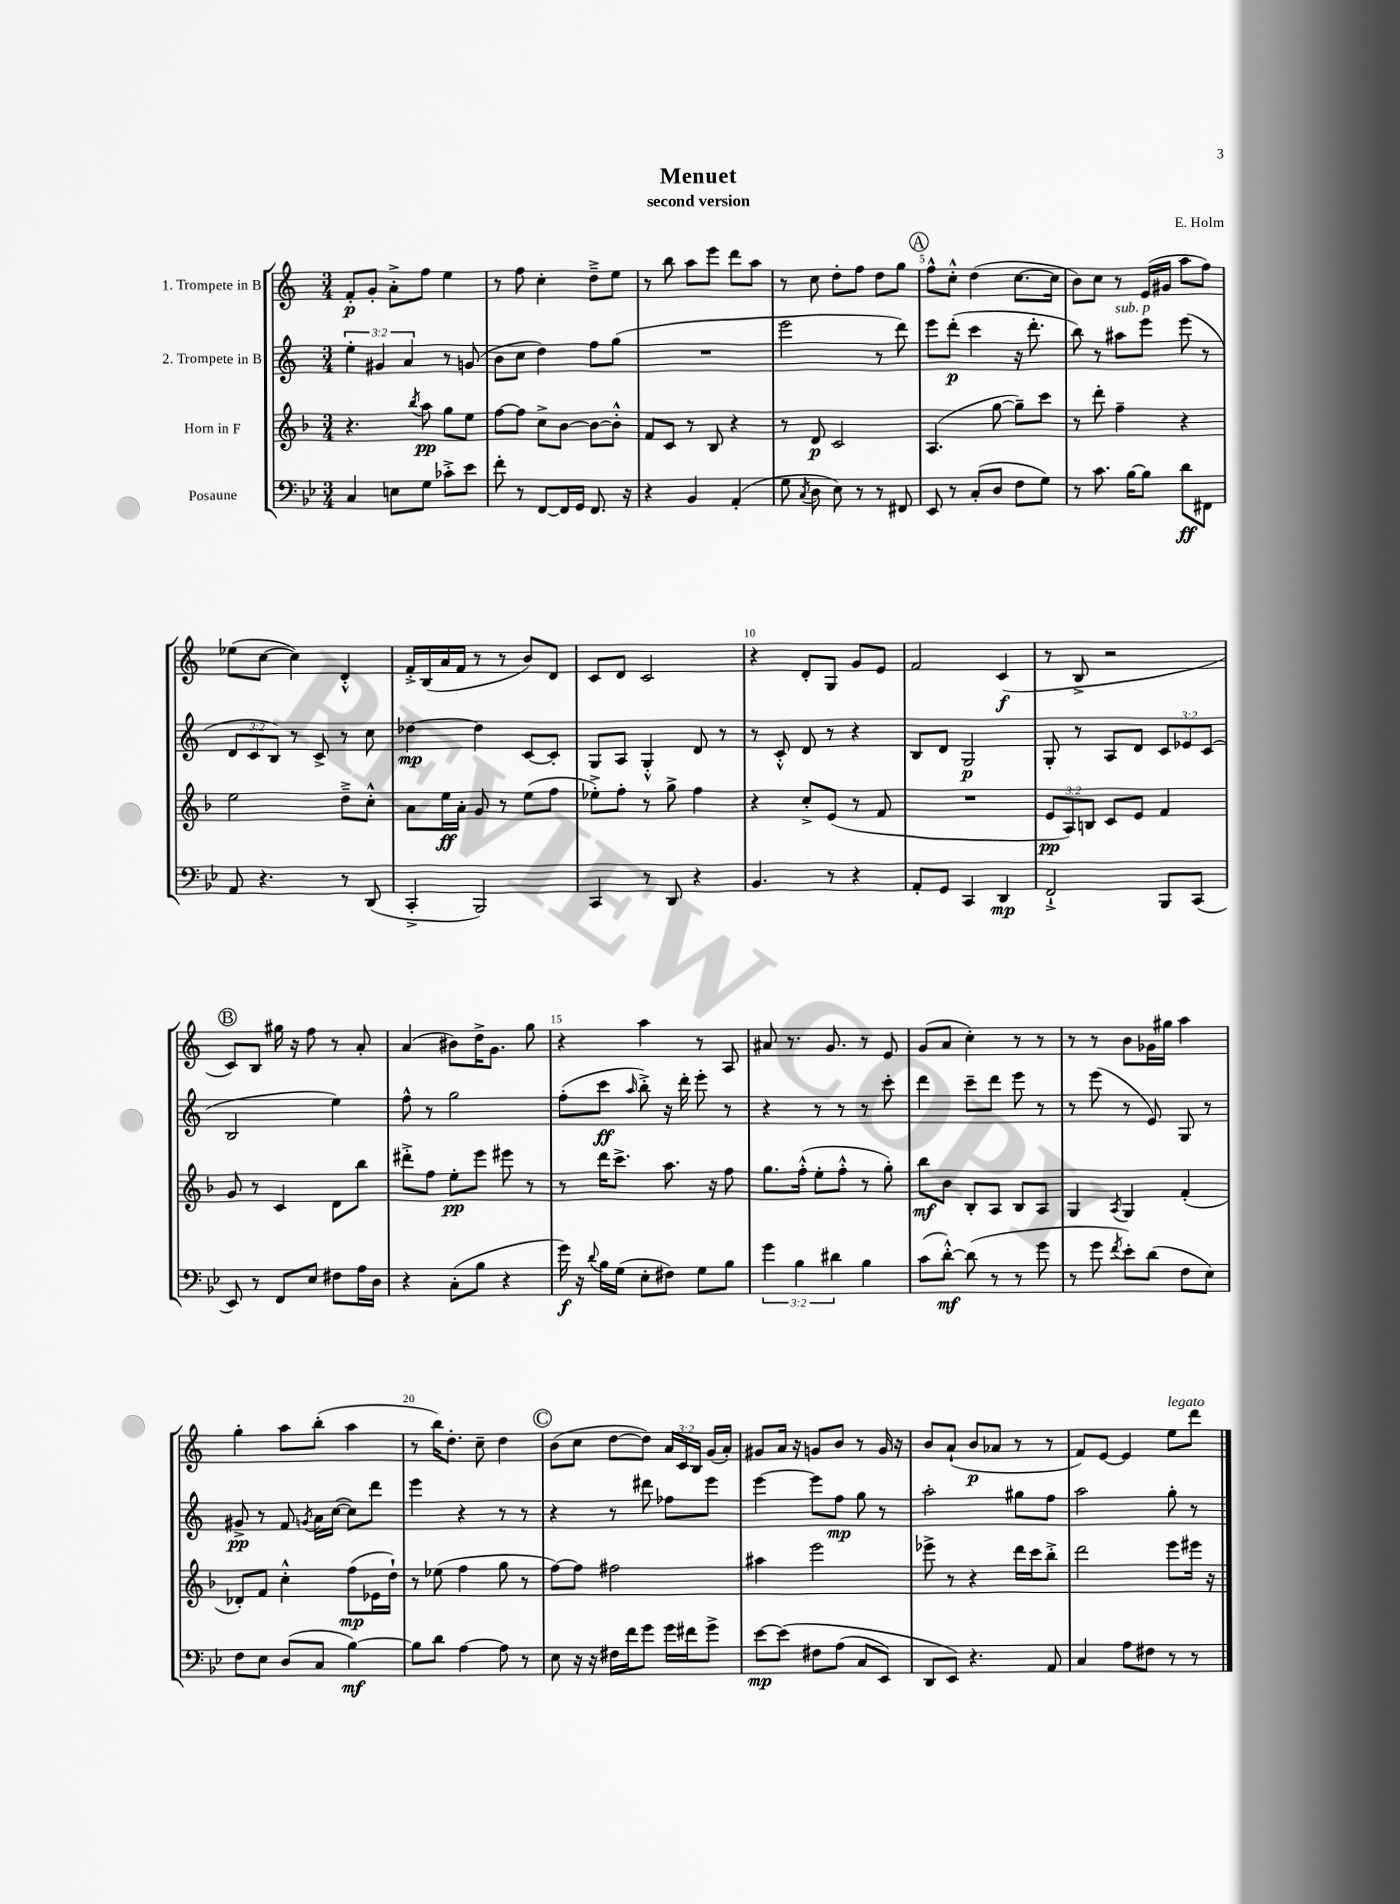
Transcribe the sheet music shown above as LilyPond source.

\header { title = "Menuet" composer = "E. Holm" subtitle = "second version" }
<<
\new StaffGroup <<
\new Staff = "s0" \with { instrumentName = "1. Trompete in B" } {
    \clef treble \key c \major \numericTimeSignature \time 3/4 \override Staff.TupletNumber.text = #tuplet-number::calc-fraction-text
    \autoBeamOff f'8[-.\p g'8]-. a'8[-.-> f''8] e''4 |
    r8 f''8 c''4-. d''8[---> e''8] |
    r8 b''8 a''8[ e'''8] d'''8[ a''8] |
    r8 c''8 d''8[-. f''8] d''8[ g''8] |
    \mark \markup { \circle "A" } f''8[-^ c''8]-.-^ d''4( c''8.[~ c''16] |
    b'8[) c''8] r8 e'16[( gis'16] a''8[ f''8]) |
    ees''8[( c''8]~ c''4) d'4-.-^ |
    f'16[-.-> b16( a'16 f'16] r8 r8 b'8[) d'8] |
    c'8[ d'8] c'2 |
    r4 d'8[-. g8] g'8[ e'8] |
    f'2 c'4\f( |
    r8 b8-> r2 |
    \mark \markup { \circle "B" } c'8[) b8] gis''16 r16 f''8 r8 a'8-. |
    a'4( bis'8[) d''16-> g'8.] g''8 |
    r4 a''4 r8 a8 |
    ais'8 r8. g'8. r8 e'8 |
    g'8[( a'8] c''4-.) r8 r8 |
    r8 r8 b'8[ ges'16 gis''16] a''4 |
    g''4-. a''8[ b''8]-.( a''4 |
    r8 b''16[) d''8.]-. c''8-- d''4 |
    \mark \markup { \circle "C" } b'8[( c''8] d''8[~ d''8]) \tuplet 3/2 { a'16[ c'16 b16] } g'16[( a'16]-.) |
    gis'8[ a'16] r16 g'8[ b'8] r8 g'16 r16 |
    b'8[ a'8]-!( b'8[\p aes'8] r8 r8 |
    f'8[) e'8]~ e'4 e''8[^\markup { \italic "legato" } d'''8] \bar "|." |
}
\new Staff = "s1" \with { instrumentName = "2. Trompete in B" } {
    \clef treble \key c \major \numericTimeSignature \time 3/4 \override Staff.TupletNumber.text = #tuplet-number::calc-fraction-text
    \autoBeamOff \tuplet 3/2 { e''4-. gis'4 a'4 } r8 g'8( |
    b'8[ c''8] d''4) f''8[ g''8]( |
    R2. |
    e'''2 r8 d'''8) |
    \mark \markup { \circle "A" } e'''8[ d'''8]-.\p( c'''4 r16 d'''8.-. |
    b''8) r8 ais''8[^\markup { \italic "sub. p" } e'''8] e'''8( r8 |
    \tuplet 3/2 { d'8[ c'8 b8]) } r8 c'8-> r8 c''8 |
    des''4~\mp des''4 c'8[~ c'8]-. |
    g8[ a8] g4-.-^ d'8 r8 |
    r8 c'8-.-^ d'8 r8 r4 |
    b8[ d'8] g2\p |
    g8-. r8 a8[ d'8] \tuplet 3/2 { c'8[ ees'8 c'8]( } |
    \mark \markup { \circle "B" } b2 e''4) |
    f''8-^ r8 g''2 |
    f''8[-.( c'''8]\ff \grace { a''16 } b''8-.->) r16 d'''16-. e'''8-. r8 |
    r4 r8 r8 r8 c'''8-. |
    d'''4 c'''8[-- d'''8] e'''8 r8 |
    r8 e'''8( r8 e'8) g8 r8 |
    gis'8->\pp r8 f'8 \acciaccatura { g'8 } a'16[ c''16]~( c''8[) d'''8] |
    e'''4 r4 r8 r8 |
    \mark \markup { \circle "C" } r4 r8 dis'''8 fes''8[ e'''8] |
    e'''4~ e'''8[ f''8]\mp g''8 r8 |
    a''2-. gis''8[ f''8] |
    a''2 g''8-. r8 \bar "|." |
}
\new Staff = "s2" \with { instrumentName = "Horn in F" } {
    \clef treble \key f \major \numericTimeSignature \time 3/4 \override Staff.TupletNumber.text = #tuplet-number::calc-fraction-text
    \autoBeamOff r4. \acciaccatura { bes''8 } a''8\pp g''8[ e''8] |
    f''8[~ f''8] c''8[-> bes'8]~ bes'8[~ bes'8]-.-^ |
    f'8[ c'8] r8 bes8 r4 |
    r8 d'8\p c'2 |
    \mark \markup { \circle "A" } a4.( g''8~ g''8[--) c'''8] |
    r8 d'''8-. f''4-- r4 |
    e''2 d''8[---> c''8]-.-^ |
    a'8[ e''16\ff a'16]-. g'8 r8 e''8[( f''8] |
    ees''8[-.->) f''8]-. r8 g''8-> f''4 |
    r4 c''8[-.-> e'8]( r8 f'8 |
    R2. |
    \tuplet 3/2 { e'8[\pp a8) b8] } c'8[ e'8] f'4 |
    \mark \markup { \circle "B" } g'8 r8 c'4 d'8[ bes''8] |
    dis'''8[-.-> f''8] e''8[-.\pp e'''8] eis'''8 r8 |
    r8 d'''16[ c'''8.]-> a''8. r16 f''8 |
    g''8.[ f''16]-.-^( e''8[-. f''8]-.-^ r8 g''8-.) |
    bes''8[\mf bes'8] bes8[-. a8] bes8[ a8] |
    g4 \acciaccatura { a8 } g4 f'4-.( |
    des'8[-.) f'8] c''4-.-^ f''8[\mp( ees'16 d''16]-!) |
    r8 ees''8( f''4 g''8 r8 |
    \mark \markup { \circle "C" } f''8[~) f''8] fis''2 |
    ais''4 e'''2 |
    ees'''8-> r8 r4 d'''16[ c'''16 bes''8]-.-> |
    d'''2 e'''8[ eis'''16] r16 \bar "|." |
}
\new Staff = "s3" \with { instrumentName = "Posaune" } {
    \clef bass \key bes \major \numericTimeSignature \time 3/4 \override Staff.TupletNumber.text = #tuplet-number::calc-fraction-text
    \autoBeamOff c4 e8[ g8] ces'8[-.-> ees'8] |
    f'8-. r8 f,8[~ f,16 g,16] f,8. r16 |
    r4 bes,4 a,4-.( |
    g8 \acciaccatura { c8 } d8 ees8) r8 r8 fis,8 |
    \mark \markup { \circle "A" } ees,8 r8 c8[-.( d8] f8[ g8]) |
    r8 c'8. bes16[~ bes8] d'8[\ff fis,8] |
    a,8 r4. r8 d,8( |
    c,4-.-> bes,,2) |
    c,4 r8 d,8 r4 |
    bes,4. r8 r4 |
    a,8[-. g,8] c,4 d,4\mp |
    f,2-!-> bes,,8[ c,8]( |
    \mark \markup { \circle "B" } ees,8) r8 f,8[ ees8] fis8[ a16 d16] |
    r4 c8[-.( bes8] r4 |
    g'16\f) r16 \appoggiatura { d'8 } bes16[ g16]( ees8[-. fis8]) g8[ bes8] |
    \tuplet 3/2 { g'4 bes4 dis'4 } bes4 |
    c'8[( d'8]~-.-^\mf) d'8( r8 r8 g'8 |
    r8 g'8 \acciaccatura { f'8 } ees'8[-.) d'8]( f8[ ees8]) |
    f8[ ees8] d8[( c8] bes4~\mf) |
    bes8[ d'8] a4~ a8 r8 |
    \mark \markup { \circle "C" } ees8 r16 r16 fis16[ f'16 g'8] g'16[ fis'16 g'8]-> |
    ees'8[~\mp ees'8]\( fis8[ a8]( c8[ ees,8]) |
    d,8[ ees,8]\) r4. a,8 |
    c4 a8[ fis8] r8 r8 \bar "|." |
}
>>
>>
\layout { \context { \Score \override BarNumber.break-visibility = ##(#f #t #t) barNumberVisibility = #(every-nth-bar-number-visible 5) } }
